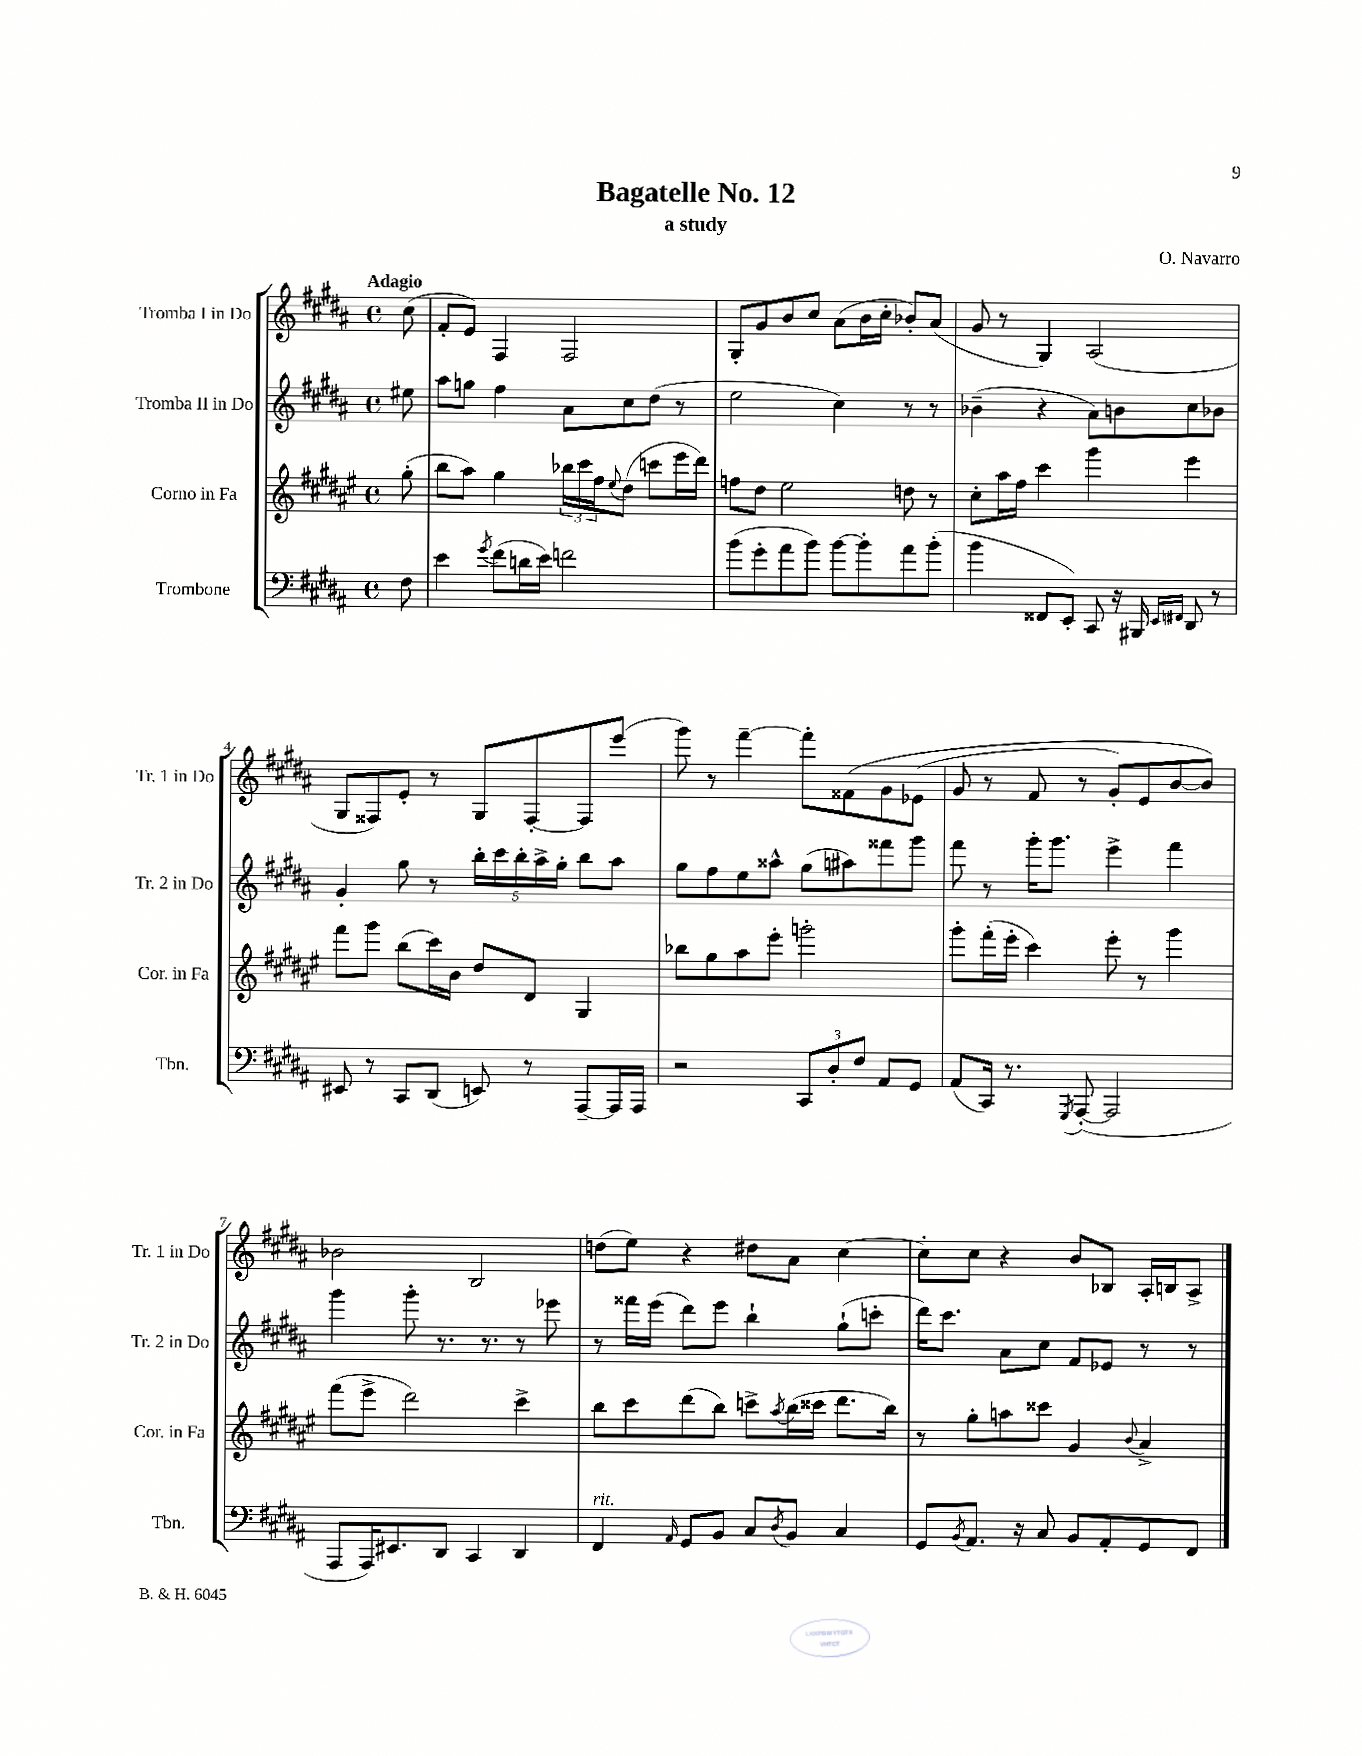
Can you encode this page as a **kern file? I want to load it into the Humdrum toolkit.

**kern	**kern	**kern	**kern
*part4	*part3	*part2	*part1
*staff4	*staff3	*staff2	*staff1
*I"Trombone	*I"Corno in Fa	*I"Tromba II in Do	*I"Tromba I in Do
*I'Tbn.	*I'Cor. in Fa	*I'Tr. 2 in Do	*I'Tr. 1 in Do
*clefF4	*clefG2	*clefG2	*clefG2
*k[f#c#g#d#a#]	*k[f#c#g#d#a#e#]	*k[f#c#g#d#a#]	*k[f#c#g#d#a#]
*M4/4	*M4/4	*M4/4	*M4/4
*met(c)	*met(c)	*met(c)	*met(c)
=	=	=	=
!	!	!	!LO:TX:a:B:t=Adagio
8F#\	(8gg#'\	8ee#X\	(8cc#\
=1	=1	=1	=1
4e\	8bb\L	8aa#\L	8f#'/L
.	8aa#\J)	8ggn\J	8e/J)
8qg#/	.	.	.
(8f#\L	4gg#\	4ff#\	4F#/
16dn\L	.	.	.
16e\JJ)	.	.	.
2fn\	24bb-X\LL	8a#\L	2F#/
.	24ccc#\	.	.
.	24ff#\J	.	.
.	8qqee#/	.	.
.	(8dd#\J	8cc#\	.
.	8cccn\L	(8dd#\J	.
.	16eee#\L	8r	.
.	16ddd#\JJ)	.	.
=2	=2	=2	=2
(8b\L	8ffn\L	2ee\	8G#'/L
8g#'\	8dd#\J	.	8g#/
8a#\	2ee#\	.	8b/
8b\J)	.	.	8cc#/J
[8b\L	.	4cc#\)	(8a#\L
8b'\]	.	.	16b\L
.	.	.	16cc#'\JJ
8a#\	8ddn\	8r	8b-X'/L)
(8b'\J	8r	8r	(8a#/J
=3	=3	=3	=3
4b\	8cc#'\L	(4b-X~\	8g#/
.	16aa#\L	.	8r
.	16ff#\JJ	.	.
8FF##X/L	4ccc#\	4r	4G#/)
8EE'/J)	.	.	.
8CC#/	4ggg#\	8a#\L)	(2A#/
16r	.	8bn\	.
16BBB#X/	.	.	.
16qqEE/LL	.	.	.
16qqFF#X/JJ	.	.	.
8DD#/	4eee#\	8cc#\	.
8r	.	8b-X\J	.
!!LO:LB:g=z
=4	=4	=4	=4
8EE#X/	8fff#\L	4g#'/	8G#/L
8r	8ggg#\J	.	8F##X/)
8CC#/L	(8bb\L	8gg#\	8e'/J
(8DD#/J	16ccc#\L)	8r	8r
.	16b\JJ	.	.
8EEn/)	8dd#/L	20bb'\LL	8G#/L
.	.	20ccc#\	.
.	.	20bb'\	.
8r	8d#/J	.	[8F##'/
.	.	20aa#^\	.
.	.	20gg#'\JJ	.
[8AAA#~/L	4G#/	8bb\L	8F##/]
16AAA#/L]	.	8aa#\J	(8eee/J
16AAA#/JJ	.	.	.
=5	=5	=5	=5
2r	8bb-X\L	8gg#\L	8ggg#\)
.	8gg#\	8ff#\	8r
.	8aa#\	8ee\	[4fff#~\
.	8eee#'\J	8aa##X^^\J	.
12CC#/L	2gggn'\	(8gg#\L	8fff#'\L]
12D#'/	.	.	.
.	.	8aa#X\)	(8f##X\
12F#/J	.	.	.
8AA#/L	.	8fff##X\	8g#\
8GG#/J	.	8ggg#\J	(8e-X\J
=6	=6	=6	=6
(8AA#/L	8ggg#'\L	8fff#\	8g#/
16CC#/Jk)	(16fff#'\L	8r	8r
8.r	16eee#'\JJ	.	.
.	4ccc#\)	16ggg#'\KL	8f#/
.	.	8.ggg#\J	.
8qGGG#/	.	.	.
([8AAA#'/	.	.	8r
2AAA#/]	8eee#'\	4eee^\	8g#'/L)
.	8r	.	8e/
.	4ggg#\	4fff#\	[8b/
.	.	.	8b/J])
!!LO:LB:g=z
=7	=7	=7	=7
8AAA#/L	(8fff#\L	4ggg#\	2b-X\
16AAA#/K)	8eee#^\J	.	.
8.EE#X/	.	.	.
.	2ddd#\)	8ggg#'\	.
8DD#/J	.	8.r	.
4CC#/	.	.	2B/
.	.	8.r	.
4DD#/	4ccc#^\	8r	.
.	.	8eee-X\	.
=8	=8	=8	=8
!LO:TX:a:i:t=rit.	!	!	!
4FF#/	8bb\L	8r	(8ddn\L
.	8ccc#\	16fff##X\LL	8ee\J)
.	.	(16eee\JJ	.
16qqAA#/	.	.	.
8GG#/L	(8ddd#\	8ddd#\L)	4r
8BB/J	8bb\J)	8eee\J	.
8C#/L	8cccn^\L	4bb`\	8dd#X\L
8qD#/	8qaa#/	.	.
8BB/J	(16bb\L	.	8a#\J
.	16ccc##X\JJ	.	.
4C#/	8.ddd#\L	(8gg#`\L	[4cc#\
.	.	8cccn'\J	.
.	16bb\Jk)	.	.
=9	=9	=9	=9
8GG#/L	8r	16ddd#\KL)	8cc#'\L]
.	.	8.ccc#\J	.
8qBB/	.	.	.
8.AA#/J	8gg#'\L	.	8cc#\J
.	8aan\	8a#\L	4r
16r	.	.	.
8C#/	8ccc##X\J	8cc#\J	.
8BB/L	4g#/	8f#/L	8b/L
8AA#'/	.	8e-X/J	8B-X/J
.	8qqb/	.	.
8GG#/	4a#^/	8r	16A#'/LL
.	.	.	16Bn/J
8FF#/J	.	8r	8A#^/J
==	==	==	==
*-	*-	*-	*-
